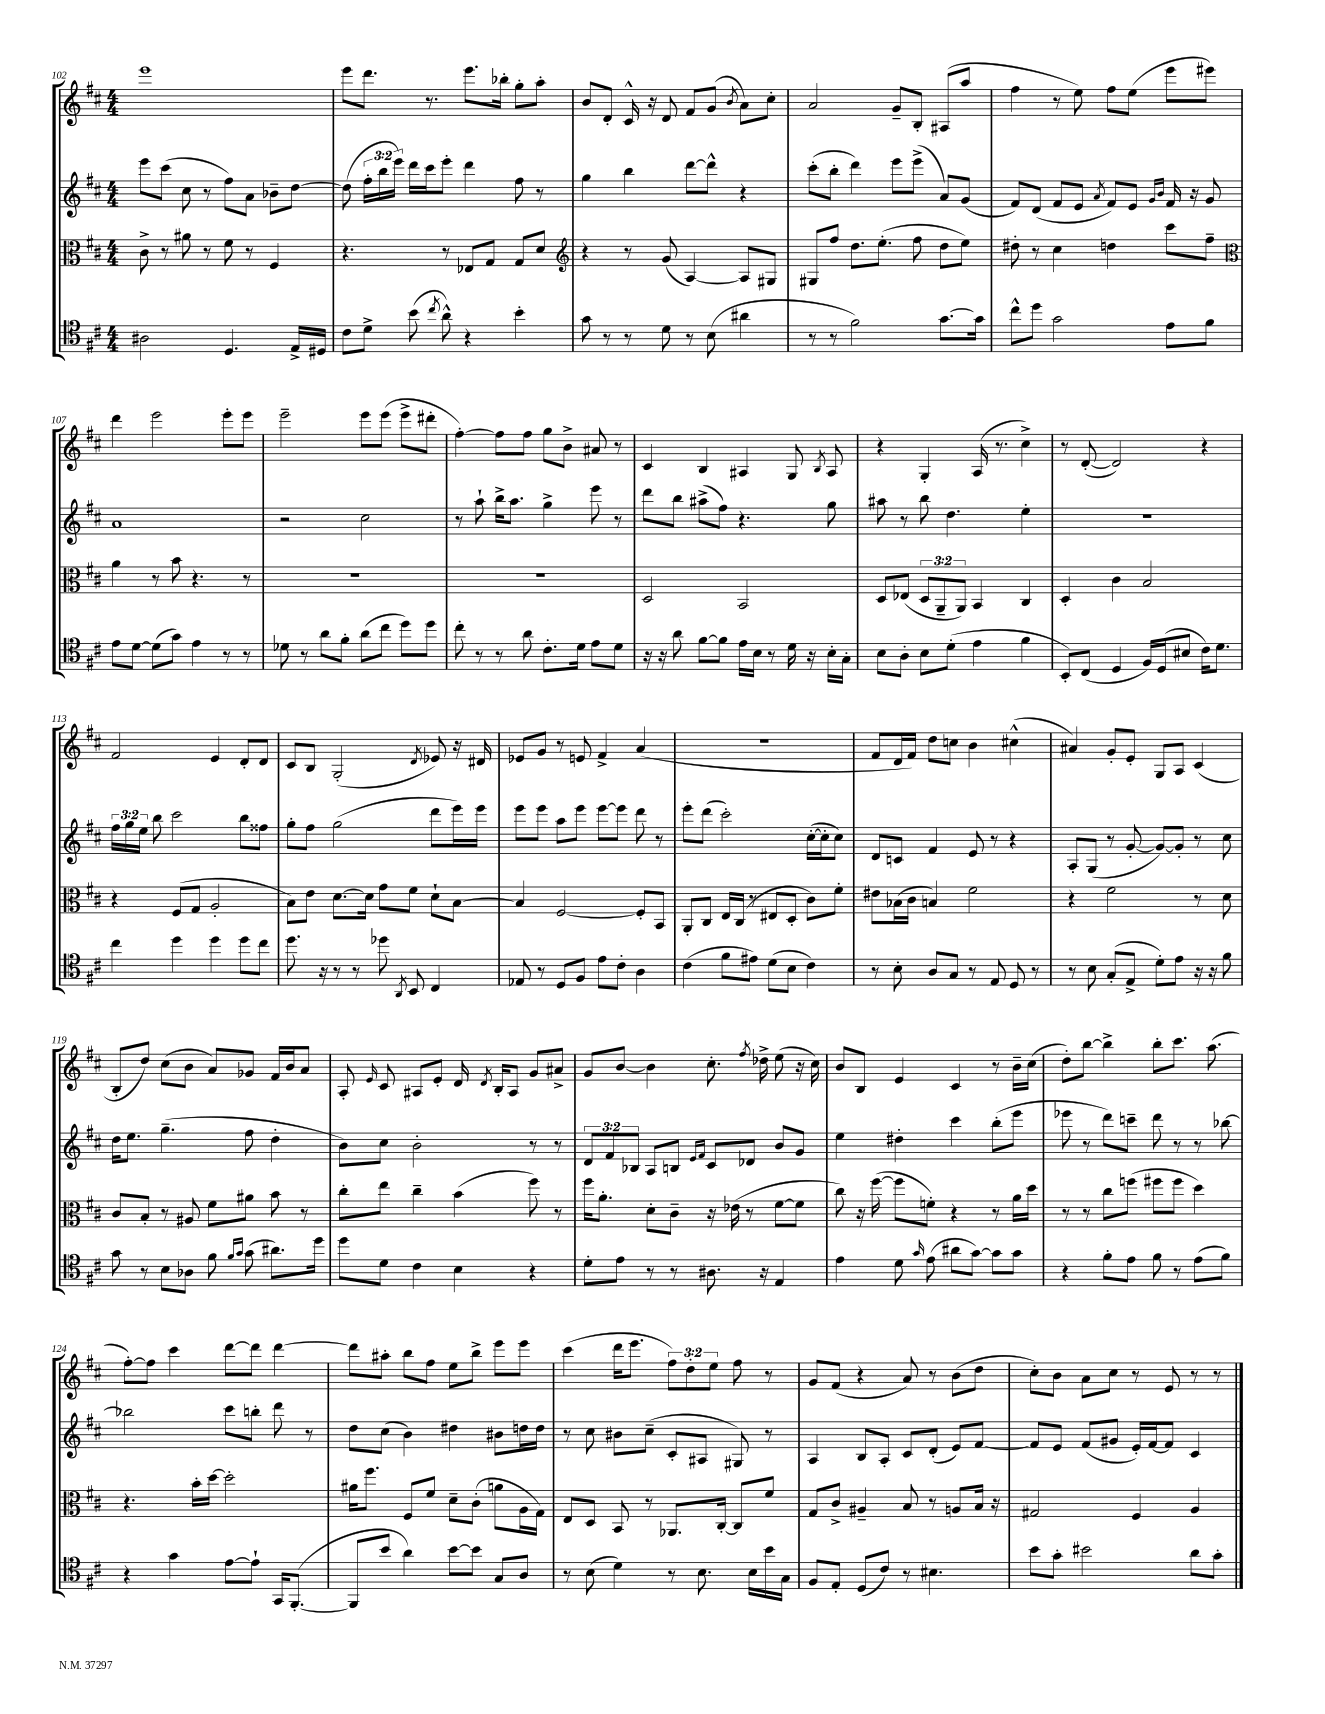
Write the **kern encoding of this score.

**kern	**kern	**kern	**kern
*part4	*part3	*part2	*part1
*staff4	*staff3	*staff2	*staff1
*clefC4	*clefC3	*clefG2	*clefG2
*k[f#c#]	*k[f#c#]	*k[f#c#]	*k[f#c#]
*M4/4	*M4/4	*M4/4	*M4/4
=102	=102	=102	=102
2A#X\	8c#^\	8eee\L	1eee
.	8r	(8ccc#\J	.
.	8a#X\	8cc#\	.
.	8r	8r	.
4.D/	8f#\	8ff#\L)	.
.	8r	8a\J	.
.	4F#/	8b-X~\L	.
16E^/LL	.	[8dd\J	.
16D#X/JJ	.	.	.
=103	=103	=103	=103
8c#\L	4.r	(8dd\]	8eee\L
8d^\J	.	24ff#'\LL	8.ddd\J
.	.	24bb\	.
.	.	24eee\JJ)	.
(8b\	.	16ddd\LL	.
.	.	16ccc#\J	8.r
8qcc#/	.	.	.
8a^^\)	8r	8eee'\J	.
4r	8E-X/L	4ddd\	8.eee\L
.	8G/J	.	.
.	.	.	16bb-X'\Jk
4b'\	8G/L	8ff#\	8gg'\L
.	8d/J	8r	8aa'\J
=104	=104	=104	=104
*	*clefG2	*	*
8g\	4r	4gg\	8b/L
8r	.	.	8d'/J
8r	8r	4bb\	16c#^^/
.	.	.	16r
8d\	(8g/	.	8d/
8r	[4A/)	[8ddd\L	8f#/L
(8B\	.	8ddd^^\J]	(8g/J
.	.	.	8qb/
4a#X\	8A/L]	4r	8a\L)
.	8G#X/J	.	8cc#'\J
=105	=105	=105	=105
8r	8G#X/L	(8ccc#'\L	2a/
8r	8ff#/J	8bb'\J	.
2f#\)	8.dd\L	4ddd\)	.
.	(8.ee'\J	.	.
.	.	8eee\L	8g~/L
.	8ff#\	(8eee^\J	8B'/J
[8.g\L	8dd\L	8a/L)	(8A#X/L
.	8ee\J)	(8g/J	8aa/J
16g\Jk]	.	.	.
=106	=106	=106	=106
8cc#^^\L	8dd#X'\	8f#/L)	4ff#\
8dd\J	8r	(8d/J	.
2g\	4cc#\	8f#/L	8r
.	.	8e/J	8ee\)
.	.	8qa/	.
.	4ddn\	8f#/L)	8ff#\L
.	.	8e/J	(8ee\J
.	.	16qqg/LL	.
.	.	16qqb/JJ	.
8e\L	8ccc#\L	16f#/	8eee\L
.	.	16r	.
8f#\J	8ff#~\J	8g/	8eee#X\J)
!!LO:LB:g=z
=107	=107	=107	=107
*	*clefC3	*	*
8e\L	4a\	1a	4ddd\
[8d\J	.	.	.
(8d\L]	8r	.	2eee\
8g\J)	8b\	.	.
4e\	4.r	.	.
8r	.	.	8eee'\L
8r	8r	.	8eee\J
=108	=108	=108	=108
8d-X\	1r	2r	2eee~\
8r	.	.	.
8a\L	.	.	.
8f#'\J	.	.	.
(8a\L	.	2cc#\	8eee\L
8cc#\J	.	.	(8eee\J
8dd\L)	.	.	8eee^\L
8dd\J	.	.	8ddd#X'\J
=109	=109	=109	=109
8cc#'\	1r	8r	[4ff#'\)
8r	.	8aa`\	.
8r	.	16bb^\KL	8ff#\L]
.	.	8.aa\J	.
8a\	.	.	8ff#\J
8.c#'\L	.	4gg^\	8gg\L
.	.	.	8b^\J
16d\Jk	.	.	.
8e\L	.	8eee\	8a#X/
8d\J	.	8r	8r
=110	=110	=110	=110
16r	2D/	8ddd\L	4c#/
16r	.	.	.
8a\	.	8bb\J	.
[8f#\L	.	(8aa#X^\L	4B/
8f#\J]	.	8ff#\J)	.
16e\LL	2BB/	4.r	4A#X/
16B\JJ	.	.	.
8r	.	.	.
16d\	.	.	8G/
16r	.	.	.
.	.	.	8qB/
16B'\LL	.	8gg\	8A#/
16G'\JJ	.	.	.
=111	=111	=111	=111
8B\L	8D/L	8aa#X\	4r
8A'\J	(8E-X/J	8r	.
8B\L	12D/L	8bb\	4G'/
.	12AA~/	.	.
(8d'\J	.	4.dd\	.
.	12AA/J)	.	.
4e\	4BB/	.	(16A/
.	.	.	8.r
4f#\	4C#/	4ee'\	4cc#^\)
=112	=112	=112	=112
8BB'/L)	4D'/	1r	8r
(8C#/J	.	.	([8d'/
4D/	4c#\	.	2d/])
16F#/LL)	2B/	.	.
(16D/J	.	.	.
8B#X/J	.	.	.
16c#\KL)	.	.	4r
8.d\J	.	.	.
!!LO:LB:g=z
=113	=113	=113	=113
4cc#\	4r	24ff#\LL	2f#/
.	.	24gg\	.
.	.	24ee\JJ	.
.	.	8bb\	.
4dd\	(8F#/L	2ccc#\	.
.	8G/J	.	.
4dd\	2A'/	.	4e/
8dd\L	.	8bb\L	8d'/L
8cc#\J	.	8ff##X\J	8d/J
=114	=114	=114	=114
8.dd\	8B\L)	8gg'\L	8c#/L
.	8e\J	8ff#\J	8B/J
16r	.	.	.
8r	[8.d\L	(2gg\	(2G'/
8r	.	.	.
.	16d\Jk]	.	.
8dd-X\	8g\L	.	.
8qAA/	.	.	.
8BB/	8f#\J	.	.
.	.	.	8qd/
4C#/	8d`\L	8ddd\L	8e-X/)
.	[8B\J	16eee\L)	16r
.	.	16eee\JJ	16d#X/
=115	=115	=115	=115
8E-X/	4B/]	8eee\L	8e-X/L
8r	.	8eee\J	8g/J
8D/L	[2F#/	8aa\L	8r
8F#/J	.	8eee\J	8en/
8e\L	.	[8eee\L	4f#^/
8c#'\J	.	8eee\J]	.
4A\	8F#'/L]	8ddd\	(4a/
.	8BB/J	8r	.
=116	=116	=116	=116
(4c#\	8AA'/L	8eee'\L	1r
.	8C#/J	(8ddd\J	.
8f#\L	16E/LL	2ccc#'\)	.
.	(16C#/JJ	.	.
8e#X\J)	8r	.	.
(8d\L	8E#X/L	.	.
8B\J	8D'/J	.	.
4c#\)	8c#\L)	([16cc#'\LL	.
.	.	16cc#'\J]	.
.	8f#'\J	8cc#\J)	.
=117	=117	=117	=117
8r	8e#X\L	8d/L	8f#/L
8B'\	(16B-X\L	8cn/J	16d/L
.	16c#\JJ	.	16f#/JJ)
8A/L	4Bn/)	4f#/	8dd\L
8G/J	.	.	8ccn\J
8r	2f#\	8e/	4b\
8E/	.	8r	.
8D/	.	4r	(4cc#X^^\
8r	.	.	.
=118	=118	=118	=118
8r	4r	8A'/L	4a#X/)
8B\	.	(8G/J	.
(8G'/L	2f#\	8r	8g'/L
8E^/J	.	[8g'/	8e'/J
8d'\L)	.	8g/L_)	8G/L
8e\J	.	8g'/J]	8A/J
16r	8r	8r	(4c#/
16r	.	.	.
8f#\	8d\	8cc#\	.
!!LO:LB:g=z
=119	=119	=119	=119
8g\	8c#/L	16dd\KL	8B'/L
.	.	8.ee\J	.
8r	8B'/J	.	8dd/J)
8B\L	8r	(4.gg~\	(8cc#\L
8A-X\J	8A#X/	.	8b\J
8f#\	8f#\L	.	8a/L)
16qqf#/LL	.	.	.
16qqg/JJ	.	.	.
(8g\	8a#X\J	8ff#\	8g-X/J
8.a#X\L)	8b\	4dd'\	16f#/LL
.	.	.	16b/J
.	8r	.	8a/J
16dd\Jk	.	.	.
=120	=120	=120	=120
8dd\L	8cc#'\L	8b\L)	8A'/
.	.	.	16qqe/
8d\J	8ee\J	8cc#\J	8c#/
4c#\	4cc#~\	2b'\	8A#X/L
.	.	.	8e'/J
4B\	(4b\	.	16d/
.	.	.	8qd/
.	.	.	16B'/KL
.	.	.	8A#/J
4r	8ff#\)	8r	8g/L
.	8r	8r	8a#X^/J
=121	=121	=121	=121
8d'\L	16ff#\KL	12d/L	8g/L
.	8.a'\J	.	.
.	.	12f#/	.
8e\J	.	.	[8b/J
.	.	12B-X/J	.
8r	8d'\L	8A/L	4b\]
8r	8c#~\J	8Bn/J	.
.	.	16qqe/LL	.
.	.	16qqf#/JJ	.
8.A#X\	16r	8c#/L	8.cc#'\
.	(16e-X\	.	.
.	8r	8d-X/J	.
.	.	.	8qff#/
16r	.	.	16dd-X^\
4E/	[8f#\L	8b/L	(8ee\
.	8f#\J]	8g/J	16r
.	.	.	16cc#\)
=122	=122	=122	=122
4e\	8cc#\)	4ee\	8b/L
.	16r	.	8B/J
.	([16ff#\	.	.
8d\	8ff#\L]	4dd#X'\	4e/
16qqg/	.	.	.
(8e\	8fn'\J)	.	.
8a#X\L	4r	4ccc#\	4c#/
[8g\J)	.	.	.
8g\L]	8r	(8bb'\L	8r
8g\J	16a\LL	8eee\J	16b~\LL
.	16dd\JJ	.	(16cc#\JJ
=123	=123	=123	=123
4r	8r	8eee-X\	8dd'\L)
.	8r	8r	[8bb\J
8f#'\L	8cc#\L	8ddd\L)	4bb^\]
8e\J	(8ffn\J	8cccn~\J	.
8f#\	8ff#X\L	8ddd\	8bb'\L
8r	8ff#\J	8r	8.ccc#\J
(8e\L	4dd\)	8r	.
.	.	.	(8.aa\
8f#\J)	.	[8bb-X\	.
!!LO:LB:g=z
=124	=124	=124	=124
4r	4.r	2bb-X\]	[8ff#'\L)
.	.	.	8ff#\J]
4g\	.	.	4ccc#\
.	16b'\LL	.	.
.	[16dd\JJ	.	.
[8e\L	2dd'\]	8ccc#\L	[8ddd\L
8e`\J]	.	8bbn'\J	8ddd\J]
16GG/KL	.	8ddd\	[4ddd\
([8.FF#'/J	.	.	.
.	.	8r	.
=125	=125	=125	=125
8FF#/L]	16a#X\KL	8dd\L	8ddd\L]
.	8.ff#\J	.	.
8b/J	.	(8cc#\J	8aa#X'\J
4a\)	8F#/L	4b\)	8bb\L
.	8f#/J	.	8ff#\J
[8b\L	8d~\L	4dd#X\	8ee\L
8b\J]	(8c#'\J	.	8bb^\J
8G/L	8an\L	8b#X\L	8eee\L
8A/J	16A\L	16ddn\L	8eee\J
.	16G\JJ)	16dd\JJ	.
=126	=126	=126	=126
8r	8E/L	8r	(4ccc#\
(8B\	8D/J	8cc#\	.
4d\)	8BB/	8b#X\L	16ddd\KL
.	.	.	8.eee\J
.	8r	(8cc#~\J	.
8r	8.AA-X/L	8c#'/L	12ff#\L)
.	.	.	12dd'\
8.B\	.	8A#X/J	.
.	.	.	12ee\J
.	[16C#'/Jk	.	.
.	8C#/L]	8G#X/)	8ff#\
16B\LL	.	.	.
16b\	8f#/J	8r	8r
16G\JJ	.	.	.
=127	=127	=127	=127
8F#/L	8G/L	4A/	8g/L
8E'/J	8c#^/J	.	(8f#/J
(8D/L	4A#X~/	8B/L	4r
8c#/J)	.	8A'/J	.
8r	8B/	8c#/L	8a/)
4.B#X\	8r	(8d'/J	8r
.	8An/L	8e/L)	(8b\L
.	16B/Jk	[8f#/J	8dd\J
.	16r	.	.
=128	=128	=128	=128
8b\L	2G#X/	8f#/L]	8cc#'\L)
8g'\J	.	8e/J	8b\J
2b#X\	.	(8f#/L	8a\L
.	.	8g#X/J	8cc#\J
.	4F#/	16e'/LL)	8r
.	.	[16f#/J	.
.	.	8f#/J]	8e/
8a\L	4A/	4c#/	8r
8g'\J	.	.	8r
==	==	==	==
*-	*-	*-	*-
